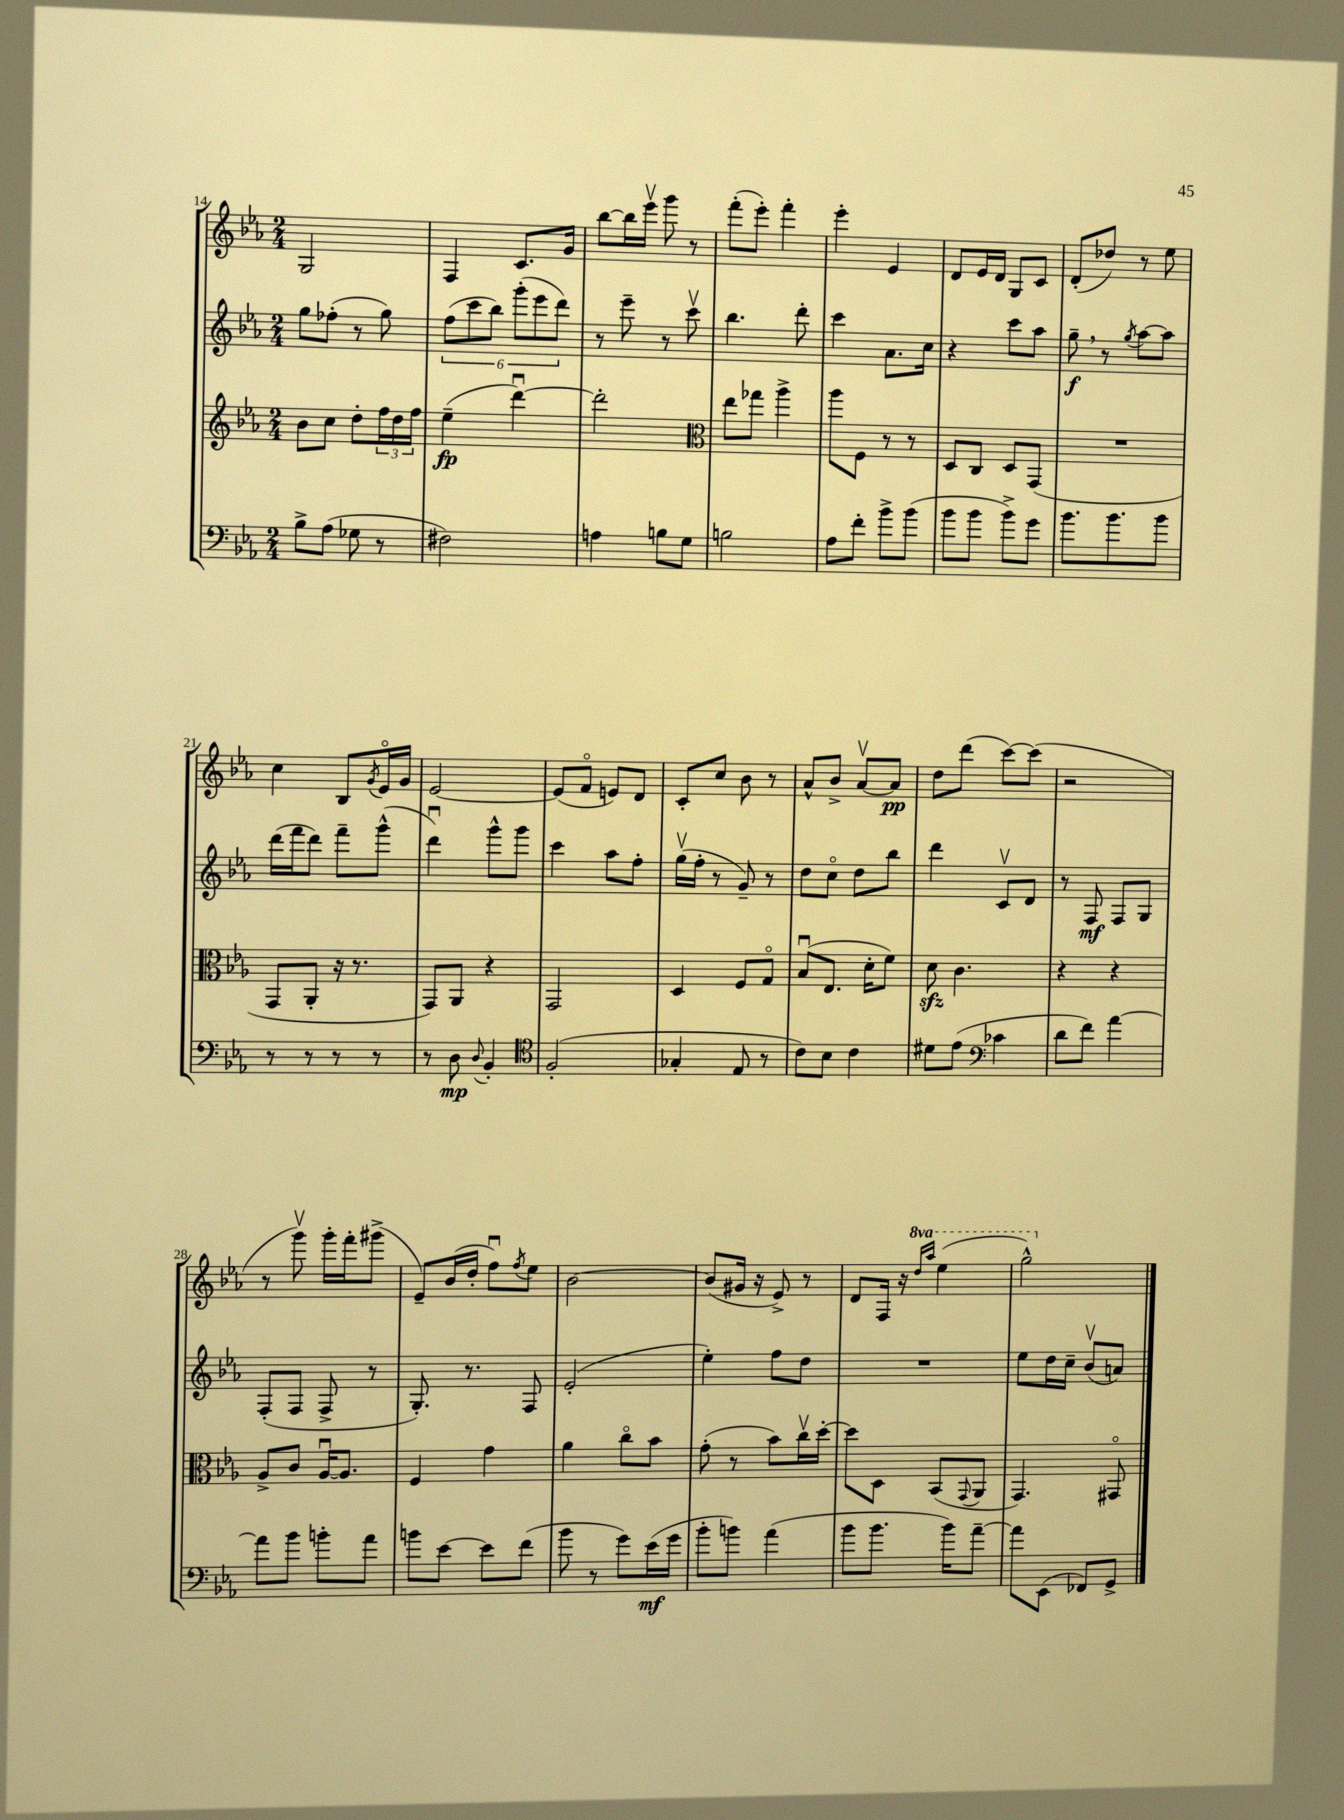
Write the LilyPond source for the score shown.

<<
\new StaffGroup <<
\new Staff = "s0" {
    \clef treble \key ees \major \numericTimeSignature \time 2/4 \set Staff.ottavationMarkups = #ottavation-simple-ordinals
    g2 |
    f4 c'8. g'16 |
    bes''8~ bes''16 ees'''16\upbow g'''8 r8 |
    f'''8-.( ees'''8-.) f'''4-. |
    ees'''4-. ees'4 |
    d'8 ees'16 d'16 g8 c'8 |
    d'8-.( des''8) r8 ees''8 |
    c''4 bes8 \acciaccatura { g'8 } ees'16\flageolet g'16 |
    ees'2~ |
    ees'8( f'8\flageolet e'8) d'8 |
    c'8-. c''8 bes'8 r8 |
    aes'8-^ bes'8-> aes'8~\upbow aes'8\pp |
    d''8 d'''8( c'''8~) c'''8( |
    r2 |
    r8 g'''8\upbow) g'''16-. f'''16-. gis'''8->( |
    ees'8--) bes'16( d''16-. f''8\downbow) \acciaccatura { f''8 } ees''8 |
    bes'2~ |
    bes'8( gis'16 r16 ees'8->) r8 |
    d'8 f16 r16 \ottava #1 \grace { d'''16 aes'''16 } ees'''4( |
    g'''2-^) \ottava #0 \bar "|." |
}
\new Staff = "s1" {
    \clef treble \key ees \major \numericTimeSignature \time 2/4
    g''8 fes''8-.( r8 g''8) |
    \tuplet 6/4 { f''8( c'''8 bes''8) g'''8-.( ees'''8 d'''8) } |
    r8 ees'''8-- r8 c'''8\upbow |
    bes''4. d'''8-. |
    c'''4 aes'8. c''16 |
    r4 c'''8 aes''8 |
    g''8--\f \breathe r8 \acciaccatura { g''8 } aes''8~ aes''8 |
    d'''16( f'''16 d'''8) f'''8-- g'''8-^( |
    d'''4\downbow) g'''8-^ g'''8 |
    c'''4 aes''8 f''8-. |
    g''16\upbow( f''16-. r8 g'8--) r8 |
    d''8 c''8\flageolet d''8 bes''8 |
    d'''4 c'8\upbow d'8 |
    r8 f8\mf f8 g8 |
    f8-.( f8 f8-> r8 |
    g8.-.) r8. f8 |
    ees'2-.( |
    ees''4-.) f''8 d''8 |
    R2 |
    ees''8 d''16 c''16-- bes'8\upbow( a'8) \bar "|." |
}
\new Staff = "s2" {
    \clef treble \key ees \major \numericTimeSignature \time 2/4
    bes'8 c''8 d''8-. \tuplet 3/2 { f''16 d''16 f''16 } |
    ees''4--\fp( d'''4~\downbow) |
    d'''2-. |
    \clef alto ees''8 ges''8 aes''4-> |
    aes''8 f8 r8 r8 |
    d8 c8 d8 g,8( |
    R2 |
    g,8 aes,8-. r16 r8. |
    g,8) aes,8 r4 |
    g,2 |
    d4 f8 g8\flageolet |
    bes8\downbow( ees8. d'16-. f'8) |
    d'8\sfz c'4. |
    r4 r4 |
    aes8-> c'8 aes16~\downbow aes8. |
    f4 g'4 |
    aes'4 c''8\flageolet bes'8 |
    g'8-.( r8 bes'8) c''16\upbow d''16~-. |
    d''8 d8 bes,8( \appoggiatura { g,8 } aes,8 |
    g,4.) gis,8\flageolet \bar "|." |
}
\new Staff = "s3" {
    \clef bass \key ees \major \numericTimeSignature \time 2/4
    bes8-> aes8( ges8 r8 |
    fis2) |
    a4 b8 g8 |
    b2 |
    aes8 f'8-. bes'8-> bes'8( |
    bes'8 bes'8 bes'8->) g'8 |
    bes'8. bes'8. bes'8 |
    r8 r8 r8 r8 |
    r8 d8\mp \appoggiatura { d8 } bes,4-. |
    \clef tenor f2-.( |
    ges4-. ees8 r8 |
    c'8) bes8 c'4 |
    dis'8 ees'8( \clef bass ces'4 |
    d'8 f'8) aes'4~ |
    aes'8 bes'8 b'8-. aes'8 |
    b'8 ees'8~ ees'8 f'8( |
    bes'8 r8 g'8) ees'16\mf( g'16 |
    bes'8-. b'8) aes'4( |
    bes'8 bes'8. bes'16) aes'8~-- |
    aes'8 ees,8( fes,8) g,8-> \bar "|." |
}
>>
>>
\layout { \context { \Score currentBarNumber = #14 } }
